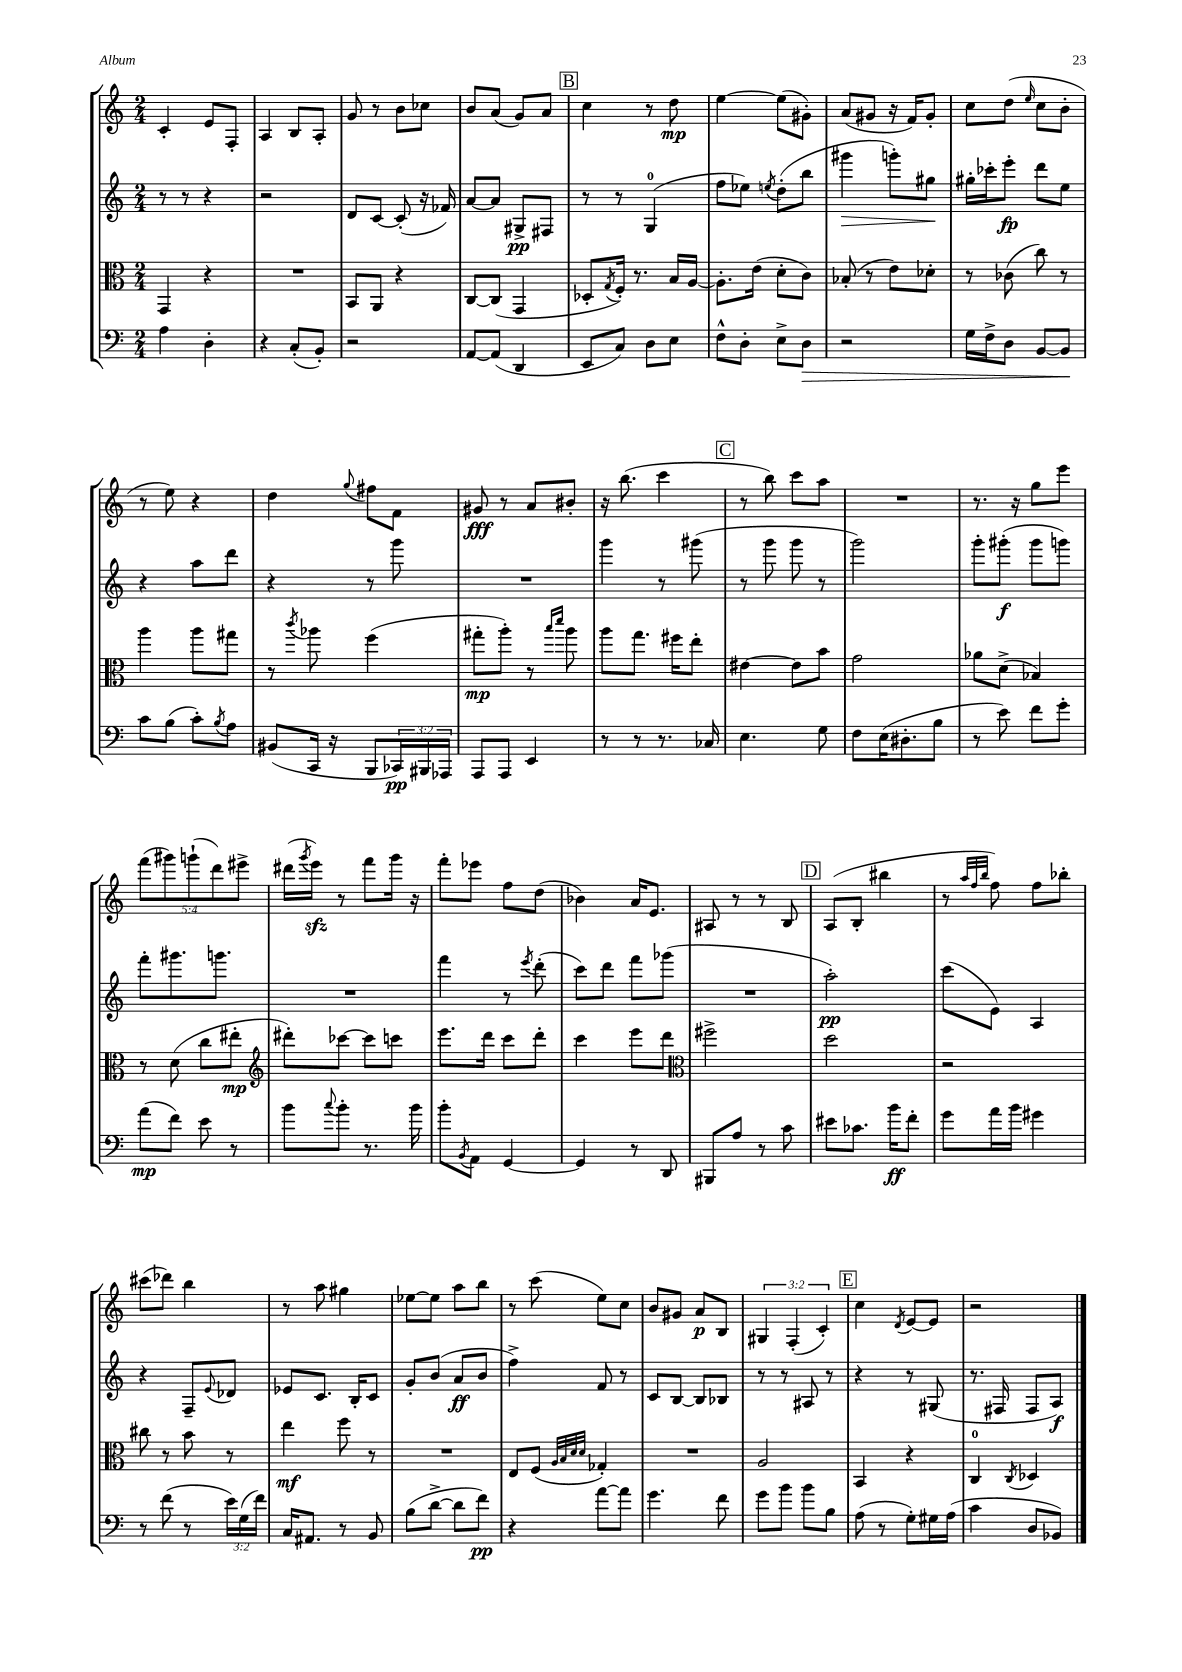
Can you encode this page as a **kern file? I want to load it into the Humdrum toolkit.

**kern	**kern	**kern	**kern
*staff4	*staff3	*staff2	*staff1
*clefF4	*clefC3	*clefG2	*clefG2
*k[]	*k[]	*k[]	*k[]
*M2/4	*M2/4	*M2/4	*M2/4
4A	4GG	8r	4c'
.	.	8r	.
4D'	4r	4r	8e
.	.	.	8F'
=	=	=	=
4r	2r	2r	4A
(8C'	.	.	8B
8BB')	.	.	8A'
=	=	=	=
2r	8BB	8d	8g
.	8AA	[8c	8r
.	4r	(8c']	8b
.	.	16r	8cc-
.	.	16f-)	.
=	=	=	=
[8AA	[8C	[8a	8b
(8AA]	(8C]	8a]	(8a
4DD	4GG	8G#^	8g)
.	.	8F#	8a
=	=	=	=
8EE	8D-'	8r	4cc
.	8qG	.	.
8C)	16F')	8r	.
.	8.r	.	.
8D	.	(4G	8r
8E	16B	.	8dd
.	[16A	.	.
=	=	=	=
8F^^	8.A']	8ff	[4ee
8D'	.	8ee-)	.
.	(16e	.	.
.	.	8qee	.
8E^	8d'	(8dd'	(8ee]
8D	8c)	8bb	8g#')
=	=	=	=
2r	(8B-'	4ggg#	(8a
.	8r	.	8g#
.	8e)	8ggg')	16r
.	.	.	16f)
.	8d-'	8gg#	8g#'
=	=	=	=
16G	8r	16gg#'	8cc
16F^	.	16ccc-'	.
8D	(8c-	8eee'	(8dd
.	.	.	16qqee
[8BB	8cc)	8ddd	8cc
8BB]	8r	8ee	8b'
=	=	=	=
8c	4aa	4r	8r
(8B	.	.	8ee)
8c')	8aa	8aa	4r
8qB	.	.	.
8A	8gg#	8ddd	.
=	=	=	=
(8BB#	8r	4r	4dd
.	8qccc	.	.
16CC	8aa-	.	.
16r	.	.	.
.	.	.	8qqgg
8BBB	(4ff	8r	8ff#
24CC-)	.	8ggg	8f
24BBB#	.	.	.
24AAA-	.	.	.
=	=	=	=
8AAA	8gg#'	2r	8g#
8AAA	8aa')	.	8r
4EE	8r	.	8a
.	16qqbb	.	.
.	16qqddd	.	.
.	8aa	.	8b#'
=	=	=	=
8r	8aa	4ggg	16r
.	.	.	(8.bb
8r	8.gg	.	.
8.r	.	8r	4ccc
.	16ff#	.	.
.	8ee'	(8ggg#	.
16C-	.	.	.
=	=	=	=
4.E	[4e#	8r	8r
.	.	8ggg	8bb)
.	8e#]	8ggg	8ccc
8G	8b	8r	8aa
=	=	=	=
8F	2g	2ggg)	2r
(16E	.	.	.
8.D#'	.	.	.
8B	.	.	.
=	=	=	=
8r	8a-	8ggg'	8.r
8e)	(8d^	(8ggg#'	.
.	.	.	16r
8f	4B-)	8ggg#	8gg
8g'	.	8ggg)	8eee
=	=	=	=
(8a	8r	8fff'	(10fff
.	.	.	10ggg#)
8f)	(8d	8.ggg#	.
.	.	.	(10ggg`
8e	8cc	.	.
.	.	.	10ddd)
.	.	8.ggg	.
8r	8ee#'	.	.
.	.	.	10eee#^
=	=	=	=
*	*clefG2	*	*
8b	8ddd#')	2r	(16ddd#
.	.	.	8qggg
.	.	.	16eee)
8qqcc	.	.	.
8b'	[8ccc-	.	8r
8.r	8ccc-]	.	8fff
.	8ccc	.	16ggg
16b	.	.	16r
=	=	=	=
8b'	8.eee	4fff	8fff'
8qBB	.	.	.
8AA	.	.	8eee-
.	16ddd	.	.
[4GG	8ccc	8r	8ff
.	.	8qeee	.
.	8ddd'	(8ddd'	(8dd
=	=	=	=
4GG]	4ccc	8ccc)	4b-)
.	.	8ddd	.
8r	8eee	8fff	16a
.	.	.	8.e
8DD	8ddd	(8ggg-	.
=	=	=	=
*	*clefC3	*	*
8BBB#	2ff#^	2r	8A#
8A	.	.	8r
8r	.	.	8r
8c	.	.	8B
=	=	=	=
8e#	2dd	2aa')	(8A
8.c-	.	.	8B'
.	.	.	4bb#
16b	.	.	.
8f'	.	.	.
=	=	=	=
8g	2r	(8ccc	8r
.	.	.	32qqaa
.	.	.	32qqff
.	.	.	32qqbb
16a	.	8e)	8ff)
16b	.	.	.
4g#	.	4A	8ff
.	.	.	8bb-'
=	=	=	=
8r	8cc#	4r	(8ccc#
(8f	8r	.	8ddd-)
8r	8b	8F~	4bb
.	.	8qqe	.
24e)	8r	8d-	.
(24G	.	.	.
24f)	.	.	.
=	=	=	=
16C	4ee	8e-	8r
8.AA#	.	.	.
.	.	8.c	8aa
8r	8ff	.	4gg#
.	.	16B'	.
8BB	8r	8c	.
=	=	=	=
(8B	2r	8g'	[8ee-
[8d^	.	(8b	8ee-]
8d]	.	8a	8aa
8f)	.	8b	8bb
=	=	=	=
4r	8E	4ff^)	8r
.	(8F	.	(8ccc
.	32qqA	.	.
.	32qqB	.	.
.	32qqd	.	.
.	32qqd	.	.
[8a	4G-')	8f	8ee)
8a]	.	8r	8cc
=	=	=	=
4.g	2r	8c	8b
.	.	[8B	8g#
.	.	8B]	8a
8f	.	8B-	8B
=	=	=	=
8g	2A	8r	6G#
8b	.	8r	.
.	.	.	(6F'
8b	.	8A#	.
.	.	.	6c')
8B	.	8r	.
=	=	=	=
(8A	4BB	4r	4cc
8r	.	.	.
.	.	.	8qd
8G')	4r	8r	[8e
16G#	.	(8G#	8e]
(16A	.	.	.
=	=	=	=
4c	4C	8.r	2r
.	.	16F#	.
.	8qC	.	.
8D	4D-	8F#	.
8BB-)	.	8A)	.
==	==	==	==
*-	*-	*-	*-
